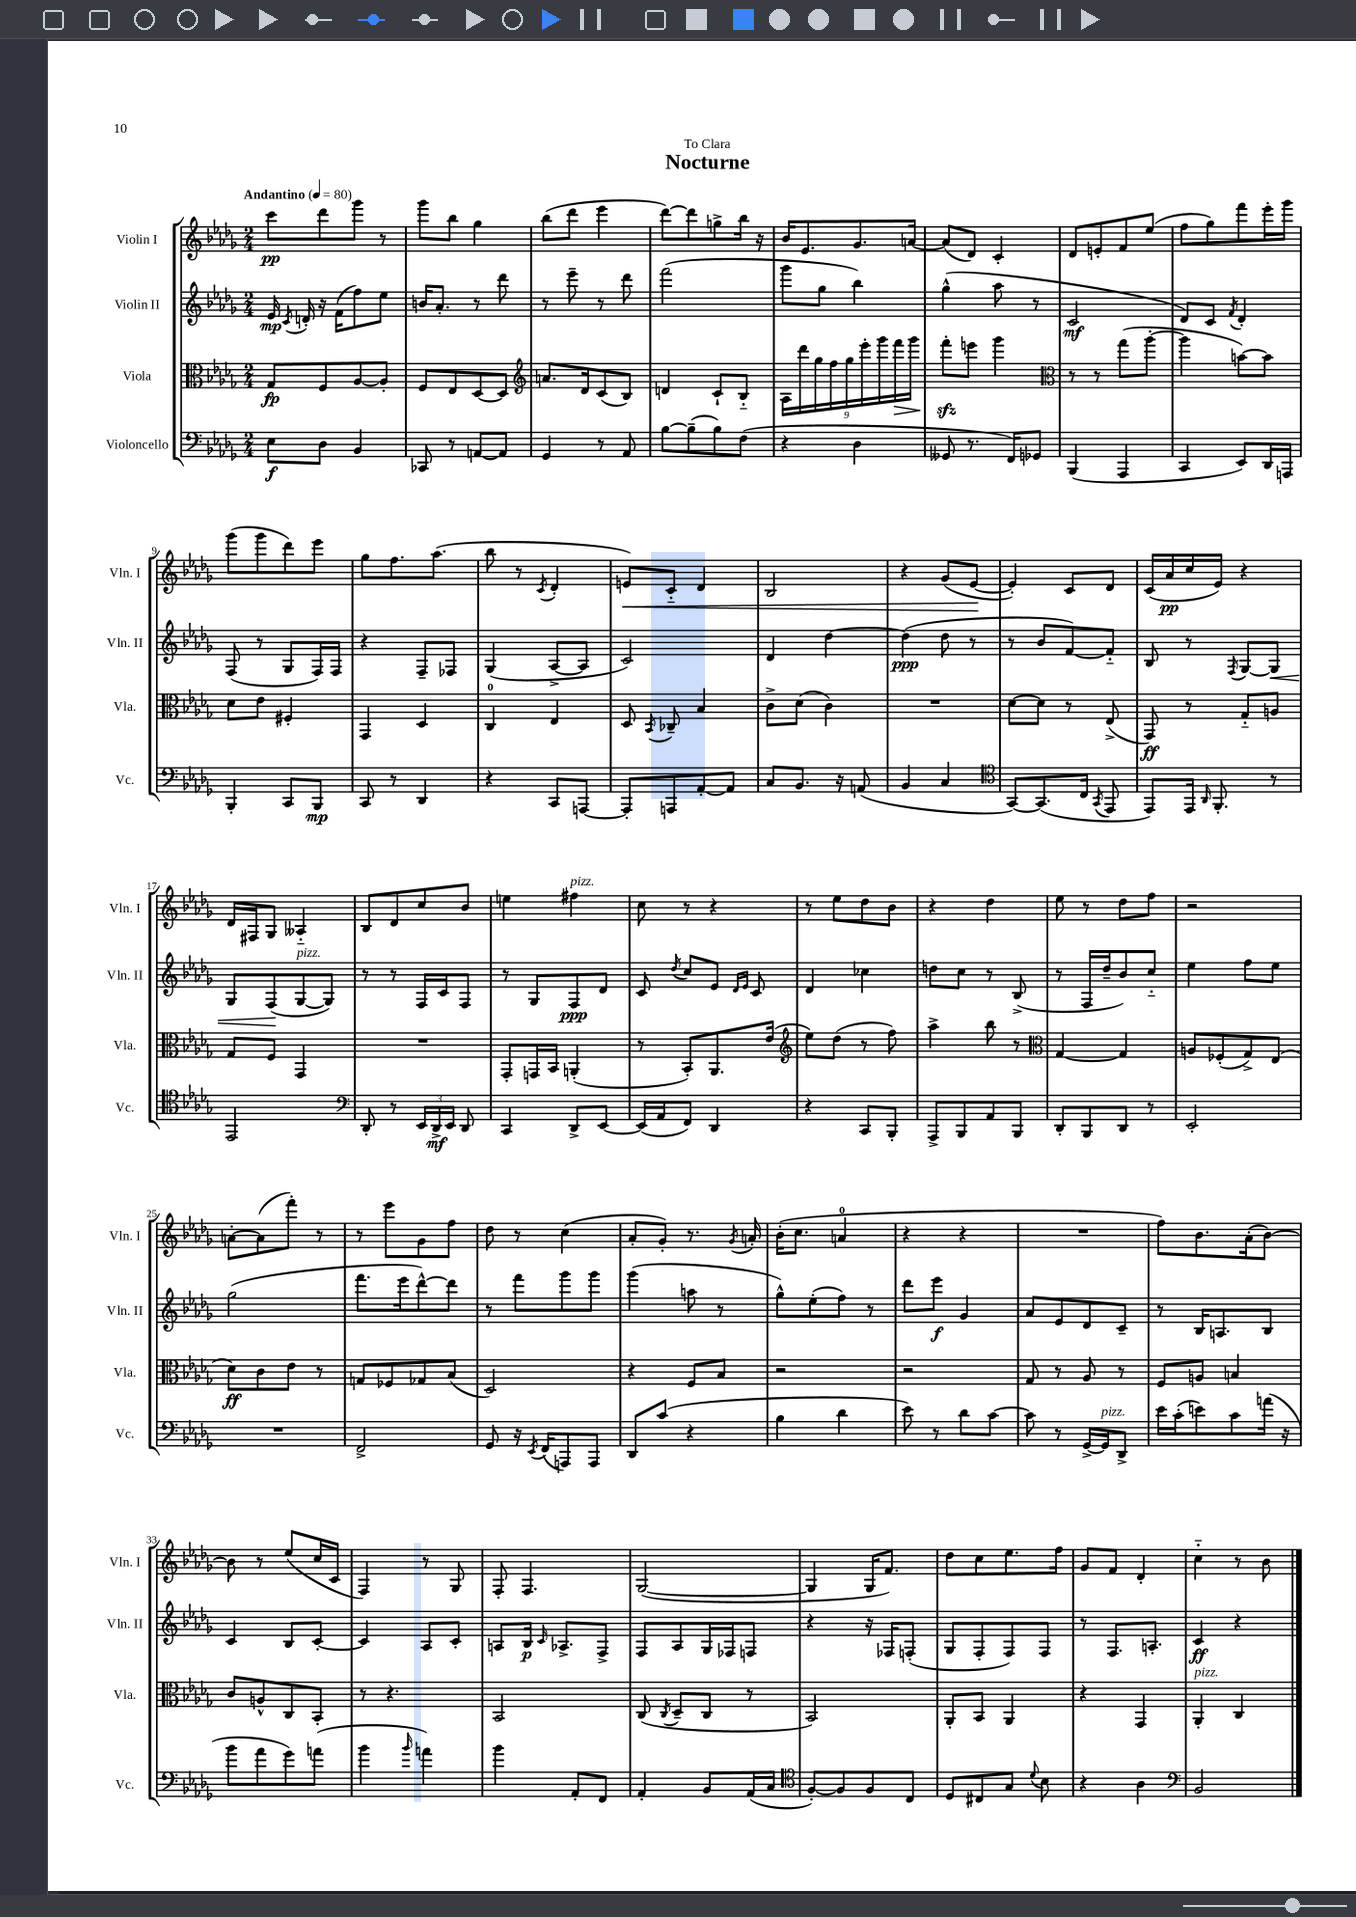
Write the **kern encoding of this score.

**kern	**kern	**kern	**kern
*staff4	*staff3	*staff2	*staff1
*clefF4	*clefC3	*clefG2	*clefG2
*k[b-e-a-d-g-]	*k[b-e-a-d-g-]	*k[b-e-a-d-g-]	*k[b-e-a-d-g-]
*M2/4	*M2/4	*M2/4	*M2/4
*MM80	*MM80	*MM80	*MM80
8E-\L	8G-/L	16e-/	8ccc\L
.	.	8qc/	.
.	.	16d'/	.
8D-\J	8F/	16r	8ddd-\
.	.	(16f\LK	.
4BB-/	[8A-/	8ff\)	8ggg-\J
.	8A-'/]J	8ee-\J	8r
=	=	=	=
8CC-/	8F/L	16b/LK	8ggg-\L
.	.	8.a-'/J	.
8r	8E-/	.	8bb-\J
[8AA/L	[8D-/	8r	4gg-\
8AA/]J	8D-/]J	8ddd-\	.
=	=	=	=
*	*clefG2	*	*
4GG-/	8.a/L	8r	(8bb-\L
.	.	8eee-~\	8ddd-\J
.	16d-/k	.	.
8r	(8c/	8r	4eee-\
8AA-/	8B-/J)	8ddd-\	.
=	=	=	=
[8B-\L	4d/	(2fff\	[8ddd-\L)
(8B-~\]	.	.	8ddd-\]
8B-\)	8c`/L	.	8gg^\
(8F\J	8B-'~/J	.	16bb-\Jk
.	.	.	16r
=	=	=	=
4r	18A-\LL	8ggg-\L	16b-/LK
.	18ddd-\	.	.
.	.	.	8.e-/
.	18gg-\	.	.
.	.	8gg-\J	.
.	18ff\	.	.
.	18gg-\	.	.
4D-\	.	4bb-\)	8.g-/
.	18eee-'\	.	.
.	18ggg-\	.	.
.	18fff\	.	.
.	.	.	[16a/Jk
.	18ggg-\JJ	.	.
=	=	=	=
8GG--/	8fff'\L	(4gg-^^\	(8a/]L
8.r	8eee\J	.	8d-/J)
.	4ggg-\	8aa-\	4c'/
16FF/LK)	.	.	.
8GG-/J	.	8r	.
=	=	=	=
*	*clefC3	*	*
(4BBB-/	8r	2c/	8d-/L
.	8r	.	8e'/
4AAA-/	(8gg-\L	.	8f/
.	[8aa-'\J	.	(8ee-/J
=	=	=	=
4CC/	4aa-\]	8d-/L)	8ff\L
.	.	8c/J	8gg-\)
.	.	8qf/	.
8EE-/L)	[8b\L)	4d-'/	8fff\
16DD-/L	8b\]J	.	16eee-'\L
16AAA/JJ	.	.	16ggg-\JJ
=	=	=	=
4BBB-'/	8d-\L	(8F/	(8ggg-\L
.	8e-\J	8r	8ggg-\
8CC/L	4F#'/	8G-/L	8ddd-\)
8BBB-/J	.	16F/L)	8eee-\J
.	.	16F/JJ	.
=	=	=	=
8CC/	4GG-/	4r	8gg-\L
8r	.	.	8.ff\
4DD-/	4D-/	8F~/L	.
.	.	.	(8.aa-\J
.	.	8F-/J	.
=	=	=	=
4r	4C/	(4G-/	8bb-\
.	.	.	8r
.	.	.	8qc/
8CC/L	4E-/	[8A-^/L	4d-'/
[8AAA/J	.	8A-/]J	.
=	=	=	=
8AAA'/]L	8D-/	2c/)	8e/L)
.	8qBB-/	.	.
8AAA/	8C-~/	.	8c'~/J
[8AA-'/	4B-/	.	4d-/
8AA-/]J	.	.	.
=	=	=	=
8C/L	8c^\L	4d-/	2B-/
8.BB-/J	(8d-\J	.	.
.	4c\)	[4dd-\	.
16r	.	.	.
(8AA/	.	.	.
=	=	=	=
4BB-/	2r	(4dd-\]	4r
4C/	.	8dd-\	(8g-/L
.	.	8r	[8e-/J
=	=	=	=
*clefC4	*	*	*
[8GG-/L)	[8d-\L	8r	4e-'/])
(8.GG-/]	8d-\]J	8b-/L	.
.	8r	[8f/)	8c/L
16C/Jk	.	.	.
8qGG-/	.	.	.
8EE-/	(8E-^/	8f'~/]J	8d-/J
=	=	=	=
8EE-/L)	8GG-/)	8B-/	(16c/LL
.	.	.	16a-/
16EE-/Jk	8r	8r	16cc/
16qqAA-/	.	.	.
8.FF'/	.	.	16e-/JJ)
.	.	8qF/	.
.	8G-'~/L	[8G-/L	4r
8r	8A/J	8G-/]J	.
=	=	=	=
2EE-/	8G-/L	8G-/L	16d-/LL
.	.	.	16F#/J
.	8F/J	(8F/	8G-/J
.	4GG-/	[8G-/	4A--'~/
.	.	8G-/]J)	.
=	=	=	=
*clefF4	*	*	*
8DD-'/	2r	8r	8B-/L
8r	.	8r	8d-/
24EE-/LL	.	16F/LL	8cc/
24DD-^/	.	.	.
.	.	16c/J	.
24EE-/JJ	.	.	.
8DD-/	.	8F/J	8b-/J
=	=	=	=
4CC/	8GG-'/L	8r	4ee\
.	16GG/L	8G-/L	.
.	16BB-/JJ	.	.
8DD-^/L	(4AA'/	8F/	4ff#\
[8EE-/J	.	8d-/J	.
=	=	=	=
(16EE-/]LL	8r	8c/	8cc\
16AA-/J	.	.	.
.	.	8qdd-/	.
8FF/J)	8BB-'/L)	8cc/L	8r
4DD-/	8.AA-/	8e-/J	4r
.	.	16qqd-/LL	.
.	.	16qqe-/JJ	.
.	.	8c/	.
.	(16e-/Jk	.	.
=	=	=	=
*	*clefG2	*	*
4r	8ee-\L)	4d-/	8r
.	(8dd-\J	.	8ee-\L
8CC/L	8r	4cc-\	8dd-\
8BBB-'/J	8ff\)	.	8b-\J
=	=	=	=
8AAA-^/L	4aa-^\	8dd\L	4r
8BBB-/	.	8cc\J	.
8AA-/	8bb-\	8r	4dd-\
8BBB-/J	8r	(8B-^/	.
=	=	=	=
*	*clefC3	*	*
8DD-'/L	[4G-/	8r	8ee-\
8BBB-/	.	16F/LL	8r
.	.	16dd-~/J	.
8DD-/J	4G-/]	8b-/)	8dd-\L
8r	.	8cc'~/J	8ff\J
=	=	=	=
2EE-'/	8A/L	4ee-\	2r
.	(8F-'/	.	.
.	8G-^/)	8ff\L	.
.	(8E-/J	8ee-\J	.
=	=	=	=
2r	8d-\L)	(2gg-\	[8a'\L
.	8c\	.	(8a\]
.	8e-\J	.	8fff'\J)
.	8r	.	8r
=	=	=	=
2FF^/	8G/L	8.fff\L	8r
.	8F-/	.	8eee-\L
.	.	16eee-\k	.
.	8G-/	[8ddd-^^\)	8g-\
.	(8B-/J	8ddd-\]J	8ff\J
=	=	=	=
8GG-/	2D-/)	8r	8dd-\
16r	.	8fff\L	8r
8qEE-/	.	.	.
(16FF/LK	.	.	.
8AAA/)	.	8ggg-\	(4cc\
8AAA/J	.	8ggg-\J	.
=	=	=	=
8DD-/L	4r	(4ggg-\	8a-'/L
(8c/J	.	.	8g-'/J)
4r	8F/L	8aa\	8.r
.	8B-/J	8r	.
.	.	.	8qg-/
.	.	.	16a'/
=	=	=	=
4B-\	2r	8gg-^^\L)	(16b-'\LK
.	.	.	8.cc\J
.	.	(8ee-'\	.
4d-\	.	8ff\J)	4a/
.	.	8r	.
=	=	=	=
8e-\)	2r	8ddd-\L	4r
8r	.	8eee-\J	.
8d-\L	.	4g-/	4r
[8c\J	.	.	.
=	=	=	=
8c\]	8G-/	8a-/L	2r
8r	8r	8e-/	.
[16GG-^/LL	8A-/	8d-/	.
16GG-/]J	.	.	.
8DD-^/J	8r	8c~/J	.
=	=	=	=
16e-\LL	8F/L	8r	8ff\L)
(16c'\J	.	.	.
8e\)	8A/J	16B-/LK	8.b-\
.	.	8.A/	.
8c\	4B/	.	.
.	.	.	(16a-'\k
(16a\Jk	.	8B-/J	[8b-\J)
16r	.	.	.
=	=	=	=
8b-\L	8c/L	4c/	8b-\]
8a-\	8A^^/	.	8r
8g-\)	8C/	8B-/L	(8ee-/L
(8a\J	8BB-'/J	[8c'/J	16cc/L
.	.	.	16c/JJ
=	=	=	=
4b-\	8r	4c/]	4F/)
.	4.r	.	.
16qqb-/	.	.	.
4a\)	.	8A-/L	8r
.	.	8c'/J	8G-/
=	=	=	=
4b-\	2BB-/	8A/L	8F'/
.	.	16B-/Jk	4.F/
.	.	16qqc/	.
.	.	8.A-^/L	.
8AA-'/L	.	.	.
8FF/J	.	8F^/J	.
=	=	=	=
4AA-'/	(8C/	8F/L	([2G-/
.	8qC/	.	.
.	8D-~/L	8A-/	.
8BB-/L	8C/J	16G-/L	.
.	.	16F-/J	.
(16AA-/L	8r	8F/J	.
16C/JJ	.	.	.
=	=	=	=
*clefC4	*	*	*
[8F'/L)	2BB-/)	4r	4G-/]
8F/]	.	.	.
8F/	.	16r	16G-/LK
.	.	16F-/LK	8.f/J)
8C/J	.	(8F'/J	.
=	=	=	=
8D-/L	8AA-'/L	8G-/L	8dd-\L
8C#/	8BB-/J	8F'/	8cc\
8G-/J	4AA-/	8F/)	8.ee-\
8qqd-/	.	.	.
8B-\	.	8F/J	.
.	.	.	16ff\Jk
=	=	=	=
4r	4r	8r	8g-/L
.	.	8.F/L	8f/J
4A-\	4GG-/	.	4d-'/
.	.	8.A'/J	.
=	=	=	=
*clefF4	*	*	*
2BB-/	4AA-'/	4c/	4cc'~\
.	4C/	4r	8r
.	.	.	8b-\
==	==	==	==
*-	*-	*-	*-
